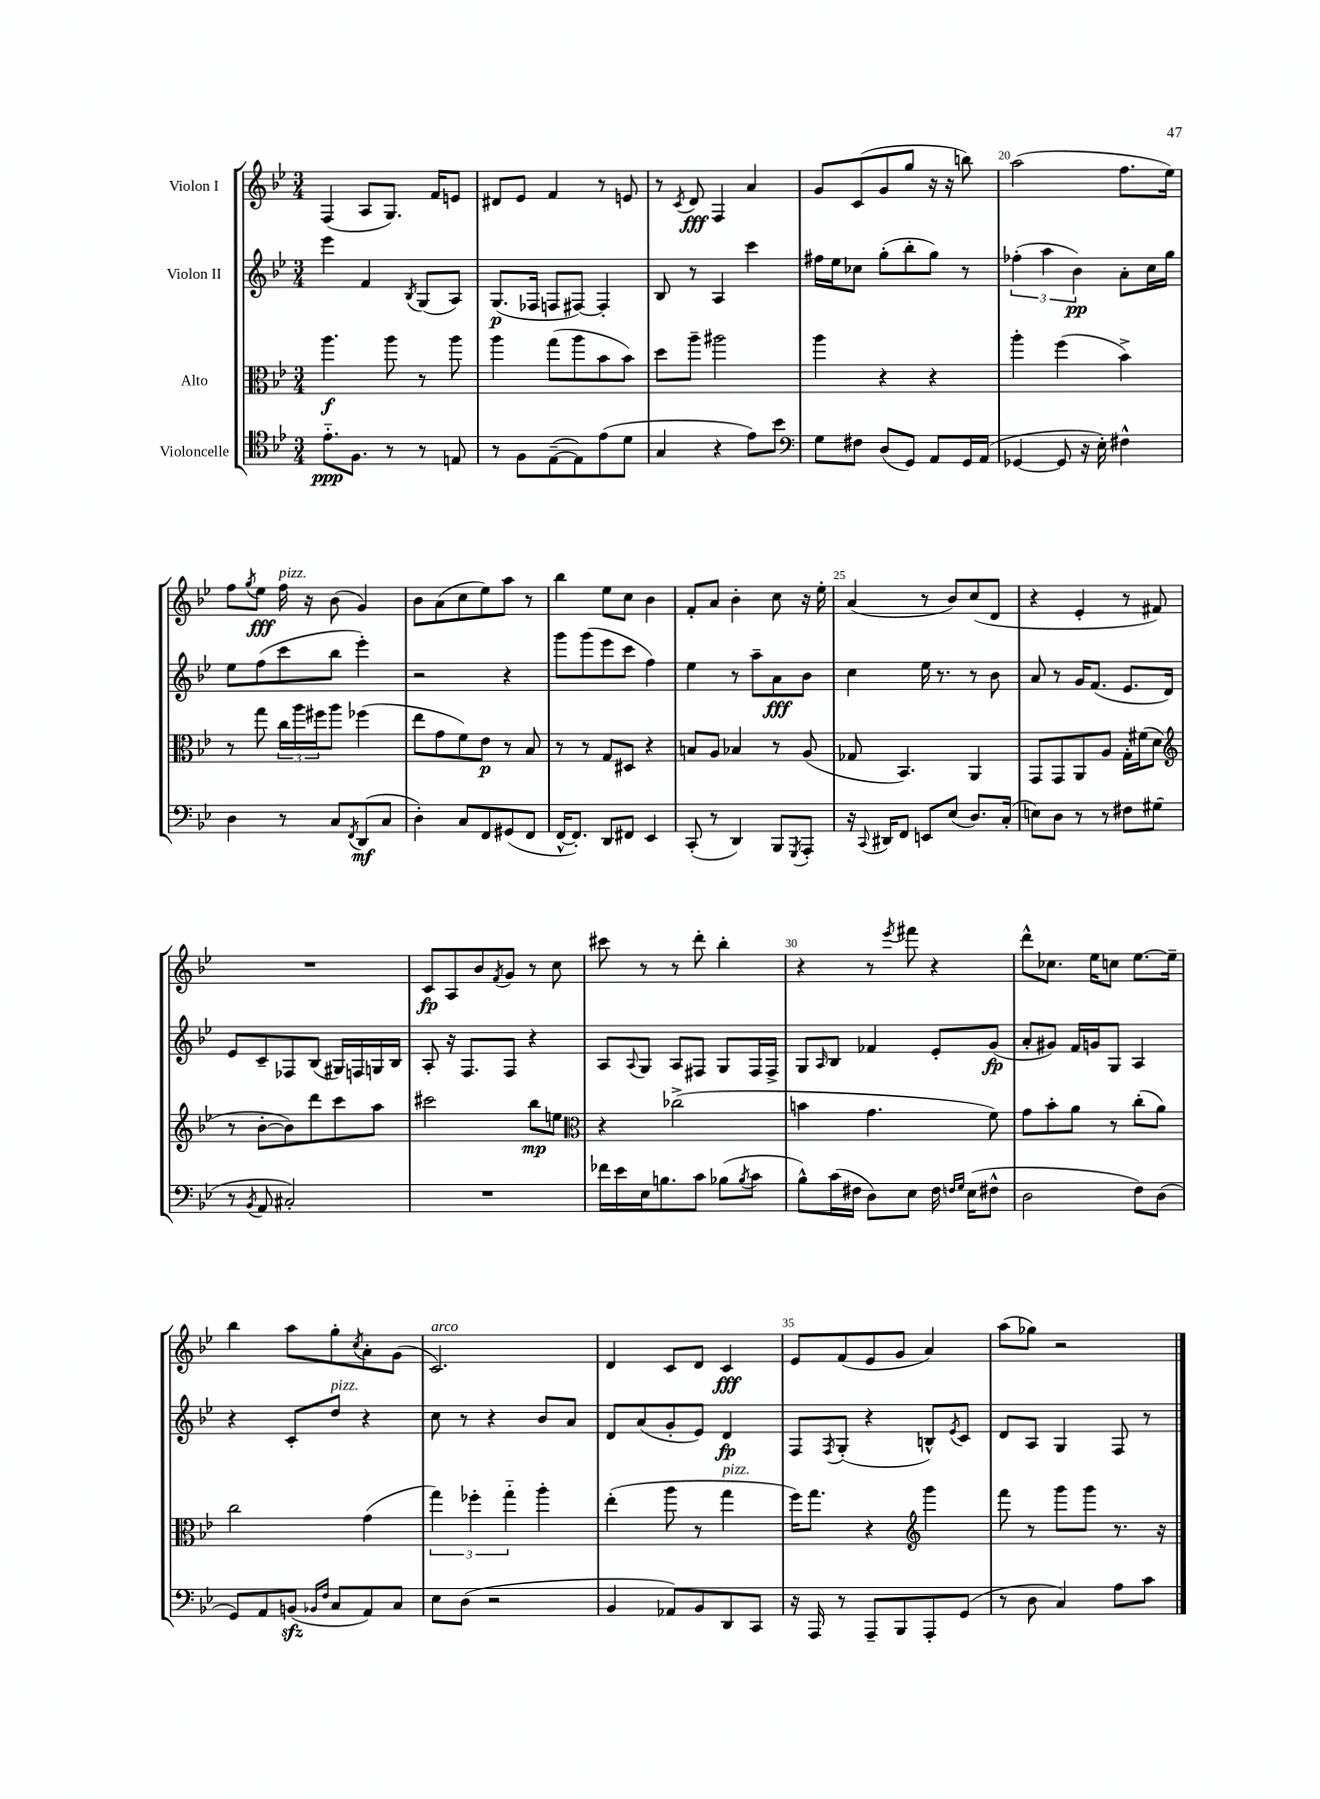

**kern	**kern	**kern	**kern
*staff4	*staff3	*staff2	*staff1
*clefC4	*clefC3	*clefG2	*clefG2
*k[b-e-]	*k[b-e-]	*k[b-e-]	*k[b-e-]
*M3/4	*M3/4	*M3/4	*M3/4
8.e-'~	4.aa	4eee-	(4F
8.F	.	.	.
.	.	4f	8A
8r	8aa	.	8.G)
.	.	8qB-	.
8r	8r	(8G	.
.	.	.	16f
8E	8aa	8A)	8e
=	=	=	=
8r	4aa	(8.G	8d#
8F	.	.	8e-
.	.	16F-	.
([8E-~	(8gg	8F	4f
8E-])	8aa	[8F#)	.
(8e-	8b-	4F#']	8r
8d	8b-)	.	8e
=	=	=	=
4G	8dd	8B-	8r
.	.	.	8qc
.	8aa~	8r	8d
4r	2aa#	4A	4F
8e-)	.	4ccc	4a
8b-	.	.	.
=	=	=	=
*clefF4	*	*	*
8G	4aa	16ff#	8g
.	.	16ee-	.
8F#	.	8cc-	(8c
(8D	4r	(8gg'	8g
8GG)	.	8bb-'	8gg
8AA	4r	8gg)	16r
.	.	.	16r
16GG	.	8r	8bb)
(16AA	.	.	.
=	=	=	=
[4GG-	4aa'	(6ff-'	(2aa
.	.	6aa	.
8GG-]	(4ff	.	.
.	.	6b-)	.
16r	.	.	.
16E-')	.	.	.
4F#^^	4b-^)	8a'	8.ff
.	.	16cc	.
.	.	16gg	16ee-)
=	=	=	=
4D	8r	8ee-	8ff
.	.	.	8qgg
.	8gg	(8ff	8ee-
8r	24cc	8ccc	16ff
.	24aa	.	.
.	.	.	16r
.	24ff#	.	.
8C	8aa	8bb-	(8b-
8qFF	.	.	.
(8DD	(4ff-	4eee-')	4g)
8C	.	.	.
=	=	=	=
4D')	8ee-	2r	8b-
.	8g	.	(8a
8C	8f)	.	8cc
8FF	8e-	.	8ee-)
(8GG#	8r	4r	8aa
8FF	8B-	.	8r
=	=	=	=
[16FF^^	8r	8ggg	4bb-
8.FF'])	.	.	.
.	8r	(8ggg	.
8DD	8G	8eee-	8ee-
8FF#	8D#	8ccc	8cc
4EE-	4r	4ff)	4b-
=	=	=	=
(8CC'	8B	4ee-	8f'
8r	8A	.	8a
4DD)	4B-	8r	4b-'
.	.	8aa~	.
8BBB-	8r	8a	8cc
8qGGG	.	.	.
8AAA'	(8A	8b-	16r
.	.	.	16ee-'
=	=	=	=
16r	8G-	4cc	(4a
8qqCC	.	.	.
16DD#	.	.	.
8FF	4.BB-)	.	.
8EE	.	16ee-	8r
.	.	8.r	.
(8E-	.	.	8b-)
8.D)	4AA	8r	(8cc
.	.	8b-	8d
(16C'	.	.	.
=	=	=	=
8E)	8GG	8a	4r
8D	8GG	8r	.
8r	8AA	16g	4e-'
.	.	(8.f	.
8r	8A	.	.
8F#	16G'	8.e-	8r
.	(16f#	.	.
(8G#	8d	.	8f#)
.	.	16d)	.
=	=	=	=
*	*clefG2	*	*
8r	8r	8e-	2.r
8qBB-	.	.	.
8AA	[8b-'	8c~	.
2C#')	8b-])	8F-	.
.	8ddd	(8B-	.
.	8ccc	16G#)	.
.	.	16F	.
.	8aa	16G	.
.	.	16B-	.
=	=	=	=
2.r	2ccc#	8A'	8c
.	.	16r	8A
.	.	8.F	.
.	.	.	8b-
.	.	.	8qf
.	.	8F	8g
.	8bb-	4r	8r
.	8ee	.	8cc
=	=	=	=
*	*clefC3	*	*
16f-	4r	8A	8ccc#
16e-	.	.	.
.	.	8qqA	.
16E-	.	8G	8r
8.B	.	.	.
.	(2cc-^	8A	8r
8c	.	8F#	8ddd'
(8B-	.	8G	4bb-'
8qB-	.	.	.
8c	.	16F#	.
.	.	16F#^	.
=	=	=	=
8B-^^)	4b	8G	4r
.	.	16qqA	.
(16c	.	8B-	.
16F#	.	.	.
8D)	4.g	4f-	8r
.	.	.	8qeee-
8E-	.	.	8fff#
16F#	.	8e-'	4r
16qqF	.	.	.
16qqG	.	.	.
(16E-	.	.	.
8F#^^	8f)	(8g	.
=	=	=	=
2D	8g	8a'	8ddd^^
.	8b-'	8g#)	8.cc-
.	8a	16f	.
.	.	16g	16ee-
.	8r	8G	8cc
8F)	(8cc'	4A	[8.ee-
(8D	8a)	.	.
.	.	.	16ee-~]
=	=	=	=
8GG)	2cc	4r	4bb-
8AA	.	.	.
(8BB	.	8c'	8aa
16qqBB-	.	.	.
16qqF	.	.	.
8C	.	8dd	8gg'
.	.	.	8qcc
8AA)	(4g	4r	8a'
8C	.	.	(8g
=	=	=	=
8E-	6gg)	8cc	2.c)
(8D	.	8r	.
.	6ff-'	.	.
2r	.	4r	.
.	6gg'~	.	.
.	4aa'	8b-	.
.	.	8a	.
=	=	=	=
4BB-	(4ee-'	8d	4d
.	.	(8a	.
8AA-)	8aa	8g'	8c
8BB-	8r	8e-)	8d
8DD	4gg	4d	4c
8CC	.	.	.
=	=	=	=
16r	16ff)	8F	8e-
16AAA	8.gg	.	.
.	.	8qF	.
8r	.	(8G'	(8f
8AAA~	4r	4r	8e-
8BBB-	.	.	8g
*	*clefG2	*	*
8AAA'	4ggg	8B^^)	4a)
.	.	8qe-	.
(8GG	.	8c	.
=	=	=	=
8r	8fff	8d	(8aa
8D	8r	8A	8gg-)
4C)	8ggg	4G	2r
.	8ggg	.	.
8A	8.r	8F	.
8c	.	8r	.
.	16r	.	.
==	==	==	==
*-	*-	*-	*-
